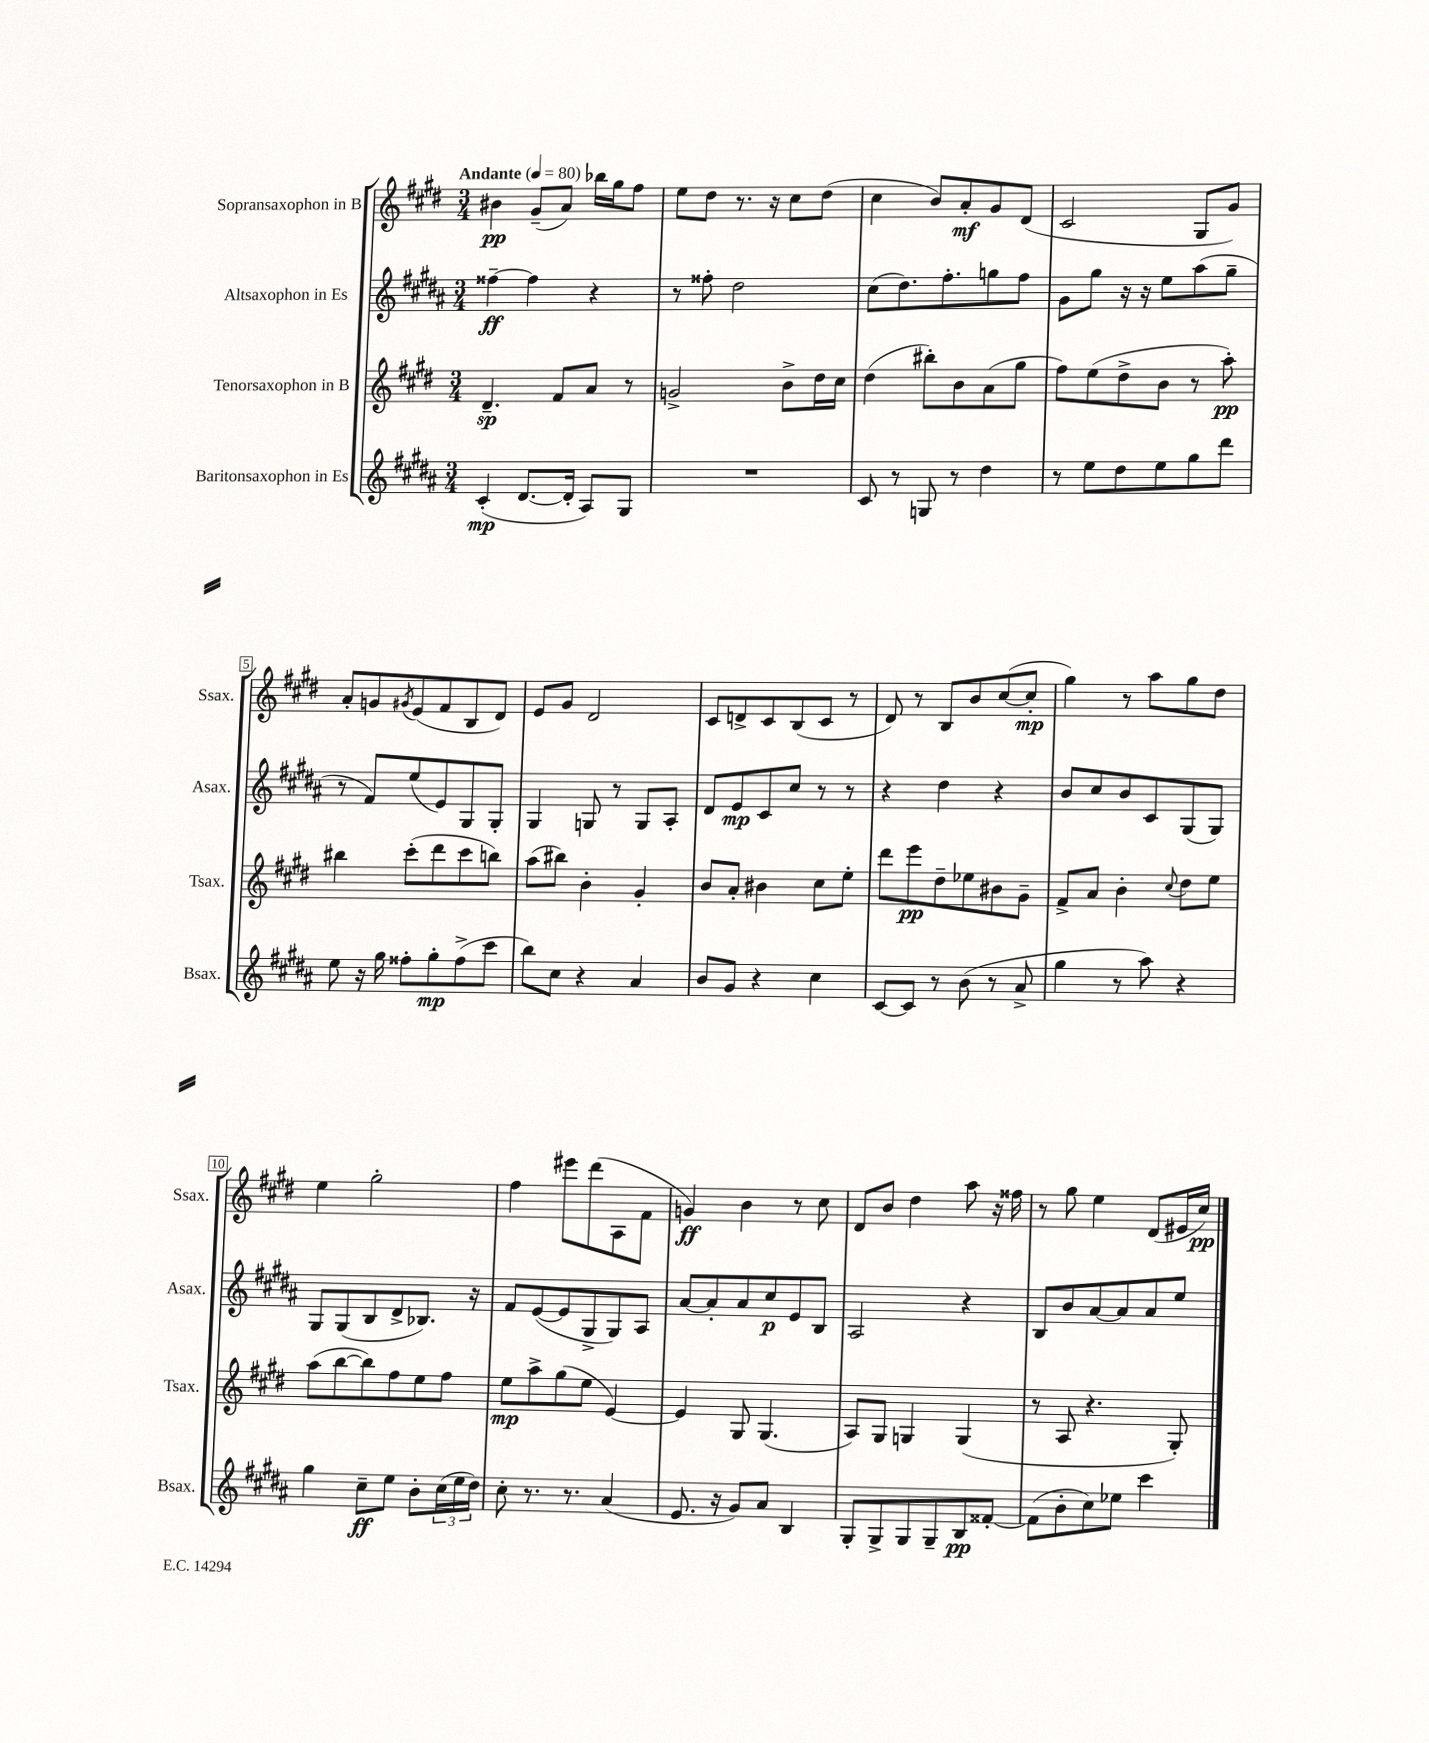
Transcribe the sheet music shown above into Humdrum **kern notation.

**kern	**kern	**kern	**kern
*staff4	*staff3	*staff2	*staff1
*clefG2	*clefG2	*clefG2	*clefG2
*k[f#c#g#d#a#]	*k[f#c#g#d#]	*k[f#c#g#d#a#]	*k[f#c#g#d#]
*M3/4	*M3/4	*M3/4	*M3/4
*MM80	*MM80	*MM80	*MM80
(4c#'/	4.d#~/	[4ff##~\	4b#\
[8.d#/L	.	4ff##\]	(8g#~/L
.	8f#/L	.	8a/J)
16d#'/]Jk	.	.	.
8A#/L)	8a/J	4r	16bb-\LL
.	.	.	16gg#\J
8G#/J	8r	.	8ff#\J
=	=	=	=
2.r	2g^/	8r	8ee\L
.	.	8ff##'\	8dd#\J
.	.	2dd#\	8.r
.	.	.	16r
.	8b^\L	.	8cc#\L
.	16dd#\L	.	(8dd#\J
.	16cc#\JJ	.	.
=	=	=	=
8c#/	(4dd#\	(8cc#\L	4cc#\
8r	.	8.dd#\)	.
8G/	8bb#'\L)	.	8b/L)
.	.	8.ff#'\	.
8r	8b\	.	8a'/
4dd#\	(8a\	8gg\	8g#/
.	8gg#\J	8ff#\J	(8d#/J
=	=	=	=
8r	8ff#\L)	8g#\L	2c#/
8ee\L	(8ee\	8gg#\J	.
8dd#\	8dd#^\	16r	.
.	.	16r	.
8ee\	8b\J	8ee\L	.
8gg#\	8r	(8aa#\	8G#/L
8ddd#\J	8aa'\)	8gg#~\J	8g#/J)
=	=	=	=
8ee\	4bb#\	8r	8a'/L
16r	.	8f#/L)	8g/
16gg#\	.	.	.
.	.	.	8qg#/
8ff##'\L	(8ccc#'\L	(8ee/	(8e/
8gg#'\	8ddd#\	8e/)	8f#/
(8ff##^\	8ccc#\	8G#/	8B/
8ccc#\J	8bb\J)	8G#'/J	8d#/J)
=	=	=	=
8bb\L)	(8aa\L	4G#/	8e/L
8cc#\J	8bb#\J)	.	8g#/J
4r	4b'\	8G/	2d#/
.	.	8r	.
4a#/	4g#'/	8G/L	.
.	.	8A#'/J	.
=	=	=	=
8b/L	8b/L	8d#/L	8c#/L
8g#/J	8a'/J	8e/	8d^/
4r	4b#\	8c#/	8c#/
.	.	8cc#/J	(8B/
4cc#\	8cc#\L	8r	8c#/J
.	8ee'\J	8r	8r
=	=	=	=
[8c#/L	8ddd#\L	4r	8d#/)
8c#/]J	8eee\	.	8r
8r	8dd#~\	4dd#\	8B/L
(8b\	8ee-\	.	8b/
8r	8b#\	4r	([8cc#/
8a#^/	8g#~\J	.	8cc#'/]J
=	=	=	=
4gg#\	8f#^/L	8b/L	4gg#\)
.	8a/J	8cc#/	.
8r	4b'\	8b/	8r
8aa#\)	.	8c#/	8aa\L
.	8qqcc#/	.	.
4r	8dd#\L	(8G#/	8gg#\
.	8ee\J	8G#/J)	8dd#\J
=	=	=	=
4gg#\	(8aa\L	8G#/L	4ee\
.	[8bb\	(8G#/	.
8cc#~\L	8bb\])	8B/	2gg#'\
8ee\J	8ff#\	8d#^/	.
8b'\L	8ee\	8.B-/J)	.
(24cc#\L	8ff#\J	.	.
24ee\	.	.	.
.	.	16r	.
24dd#\JJ)	.	.	.
=	=	=	=
8cc#'\	8ee\L	8f#/L	4ff#\
8.r	8aa^\	([8e/	.
.	(8gg#\	8e/]	8eee#\L
8.r	.	.	.
.	8ee\J	8G#^/	(8ddd#\
(4a#/	[4e/)	8G#/)	8A\
.	.	8A#/J	8f#\J
=	=	=	=
8.e/	4e/]	[8a#/L	4g/)
.	.	8a#'/]	.
16r	.	.	.
8g#/L)	8G#/	8a#/	4b\
8a#/J	(4.G#/	8cc#/	.
4B/	.	8e/	8r
.	.	8B/J	8cc#\
=	=	=	=
8G#'/L	8A/L)	2A#/	8d#/L
8G#^/	8G#/J	.	8b/J
8G#/	4G/	.	4dd#\
8G#~/	.	.	.
8B/	(4G/	4r	8aa\
[8f##'/J	.	.	16r
.	.	.	16ff##\
=	=	=	=
(8f##\]L	8r	8B/L	8r
8b'\	8A/	8b/	8gg#\
8cc#\)	4.r	[8a#/	4ee\
8ee-\J	.	8a#/]	.
4ccc#\	.	8a#/	(8d#/L
.	8G#'/)	8ee/J	16e#/L
.	.	.	16cc#/JJ)
==	==	==	==
*-	*-	*-	*-
